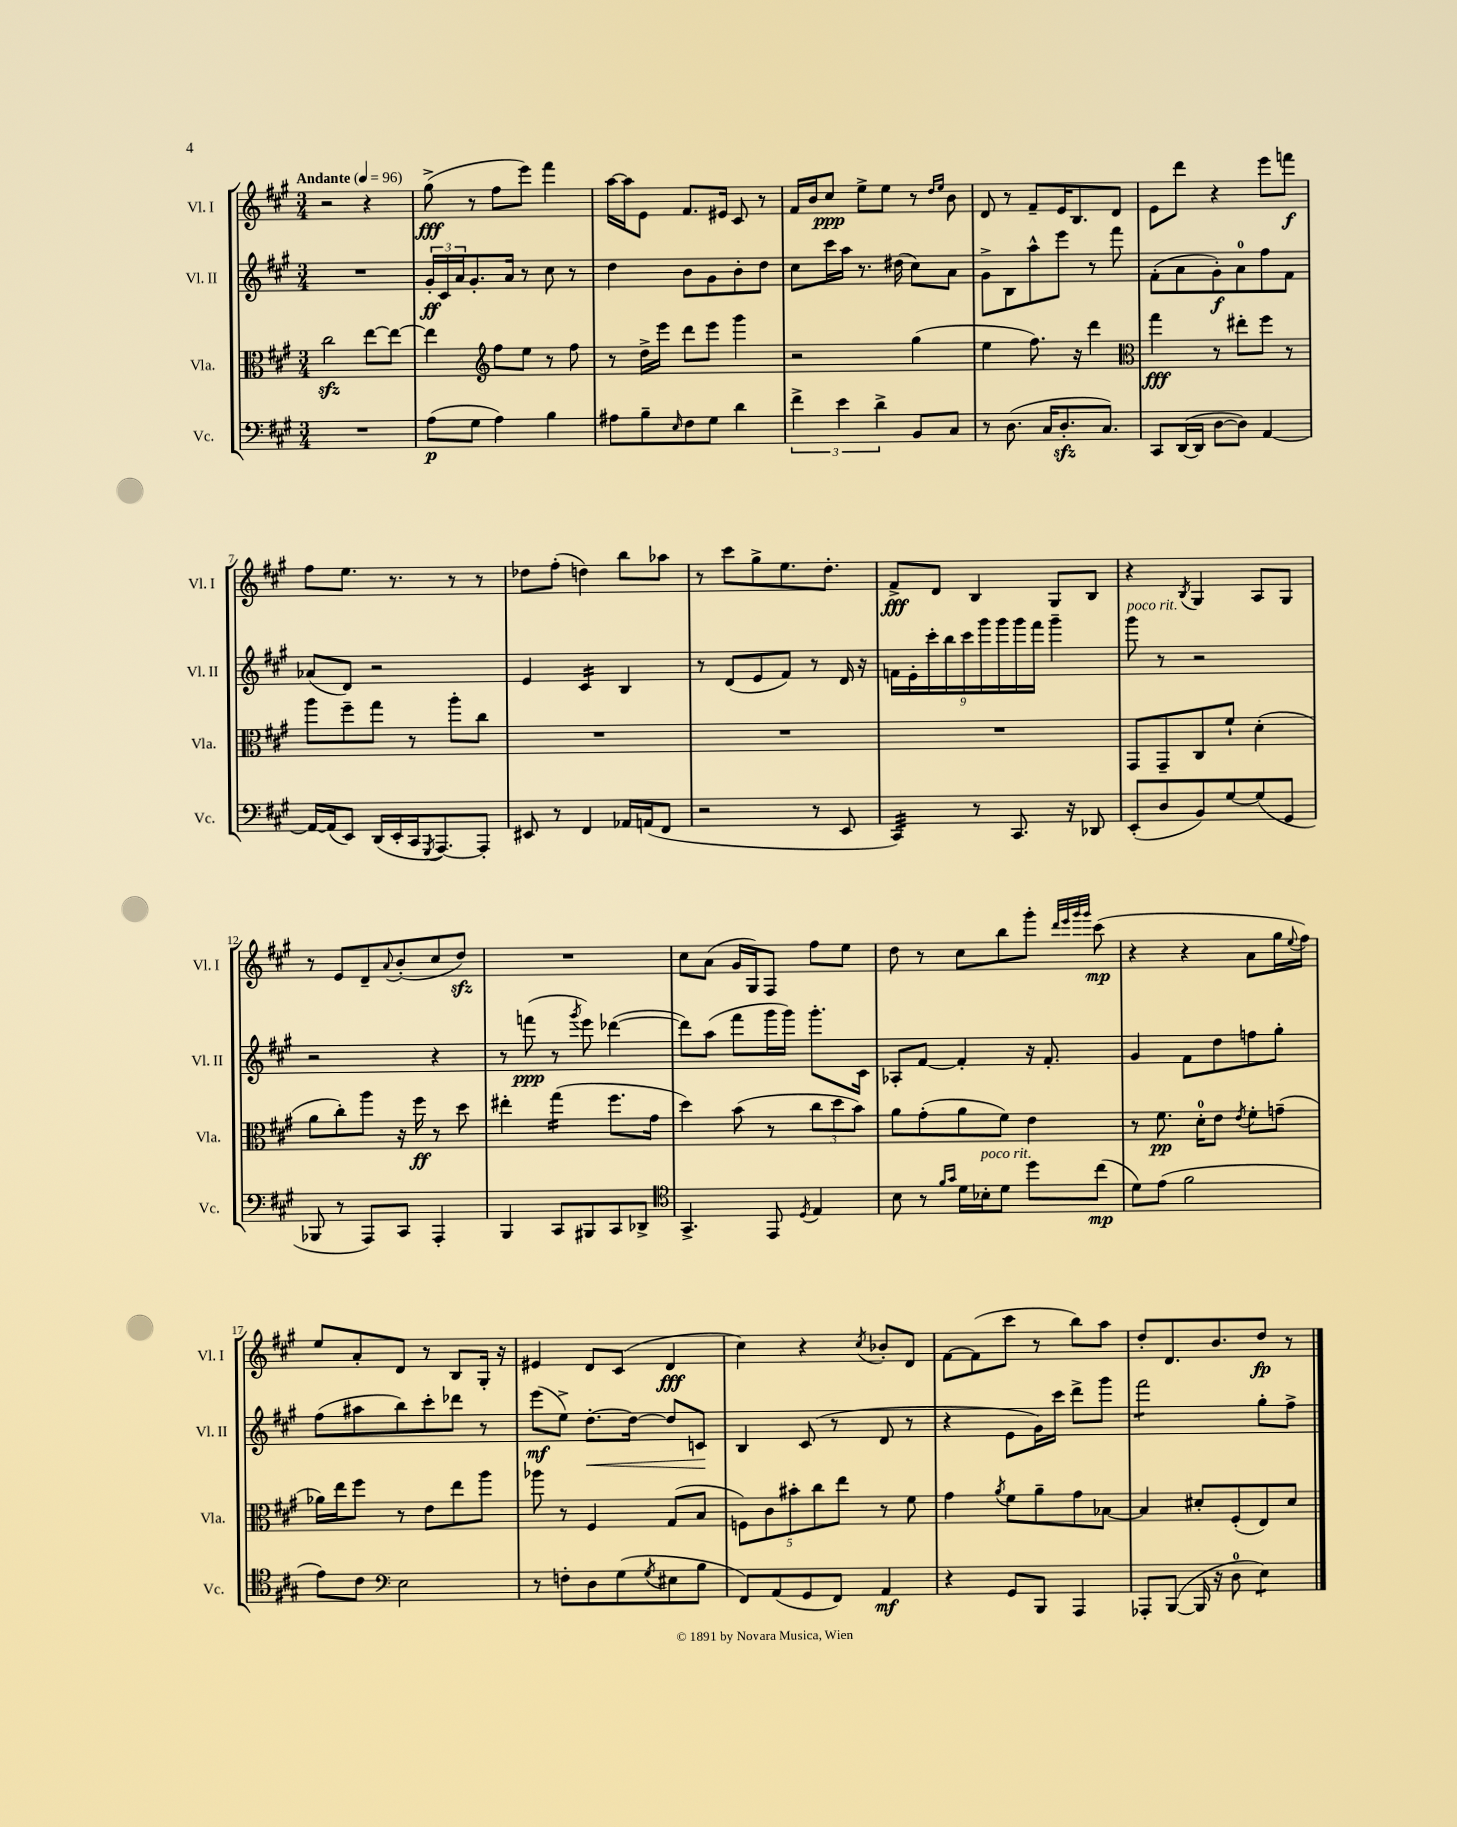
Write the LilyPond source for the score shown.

<<
\new StaffGroup <<
\new Staff = "s0" \with { instrumentName = "Vl. I" shortInstrumentName = "Vl. I" } {
    \clef treble \key a \major \numericTimeSignature \time 3/4 \tempo "Andante" 4 = 96
    r2 r4 |
    gis''8->\fff( r8 fis''8 e'''8) fis'''4 |
    a''16~ a''16 e'8 fis'8. eis'16 cis'8 r8 |
    fis'16 b'16 cis''8\ppp e''8-> e''8 r8 \grace { d''16 e''16 } b'8 |
    d'8 r8 fis'8-- e'16 b8. d'8 |
    e'8 d'''8 r4 e'''8 f'''8\f |
    fis''8 e''8. r8. r8 r8 |
    des''8 fis''8-.( d''4) b''8 aes''8 |
    r8 cis'''8 gis''8-> e''8. d''8.-. |
    fis'8->\fff d'8 b4 gis8 b8 |
    r4 \acciaccatura { b8 } gis4 a8 gis8 |
    r8 e'8 d'8-- \appoggiatura { a'8 } b'8-.( cis''8 d''8\sfz) |
    R2. |
    cis''8 a'8( gis'16 gis16) fis8 fis''8 e''8 |
    d''8 r8 cis''8 b''8 gis'''8-. \grace { d'''32 e'''32 gis'''32 gis'''32 } cis'''8\mp( |
    r4 r4 a'8 gis''16 \appoggiatura { e''8 } fis''16) |
    e''8 a'8-. d'8 r8 b8 gis16-. r16 |
    eis'4 d'8 cis'8( d'4\fff |
    cis''4) r4 \acciaccatura { cis''8 } bes'8-. d'8 |
    fis'8~ fis'8( cis'''8 r8 b''8) a''8 |
    d''8-. d'8. b'8. d''8\fp r8 \bar "|." |
}
\new Staff = "s1" \with { instrumentName = "Vl. II" shortInstrumentName = "Vl. II" } {
    \clef treble \key a \major \numericTimeSignature \time 3/4
    R2. |
    \tuplet 3/2 { gis'16-.\ff cis'16 a'16 } gis'8.-. a'16 r8 cis''8 r8 |
    d''4 b'8 gis'8 b'8-. d''8 |
    cis''8 cis'''16 a''16 r8. dis''16( cis''8) a'8 |
    gis'8-> b8 a''8-^ e'''8 r8 fis'''8 |
    fis'8-.( a'8 gis'8-.\f) a'8-0 fis''8 fis'8 |
    aes'8( d'8) r2 |
    e'4 cis'4:16 b4 |
    r8 d'8( e'8 fis'8) r8 d'16 r16 |
    \tuplet 9/8 { f'16 e'16-. cis'''16-. b''16 cis'''16 gis'''16 gis'''16 gis'''16 fis'''16 } gis'''4-- |
    gis'''8^\markup { \italic "poco rit." } r8 r2 |
    r2 r4 |
    r8 f'''8\ppp( r8 \acciaccatura { gis'''8 } e'''8) des'''4~( |
    des'''8) a''8( fis'''8 gis'''16 gis'''16) gis'''8.-. cis'16 |
    aes8-. fis'8~ fis'4-. r16 fis'8.-. |
    gis'4 fis'8 d''8 f''8 gis''8-. |
    fis''8( ais''8 b''8) cis'''8-. des'''8 r8 |
    e'''8\mf( e''8->) d''8.~-.\< d''16~ d''8 c'8\! |
    b4 cis'8( r8 d'8 r8 |
    r4 e'8 gis'16) cis'''16 d'''8-> gis'''8 |
    fis'''2:8 gis''8-. fis''8-> \bar "|." |
}
\new Staff = "s2" \with { instrumentName = "Vla." shortInstrumentName = "Vla." } {
    \clef alto \key a \major \numericTimeSignature \time 3/4
    cis''2\sfz e''8~ e''8~ |
    e''4 \clef treble fis''8 e''8 r8 fis''8 |
    r8 d''16-> e'''16 d'''8 e'''8 gis'''4 |
    r2 gis''4( |
    e''4 fis''8.) r16 d'''4 |
    \clef alto gis''4\fff r8 eis''8-. fis''8 r8 |
    a''8 fis''8-- gis''8 r8 a''8-. cis''8 |
    R2. |
    R2. |
    R2. |
    gis,8 gis,8-- cis8 fis'8-! d'4-.( |
    a'8 cis''8-.) a''8 r16 fis''16\ff r8 d''8 |
    eis''4-. gis''4:16( fis''8. gis'16 |
    d''4) b'8( r8 \tuplet 3/2 { cis''8 d''8 b'8) } |
    a'8 gis'8-.( a'8 fis'8) e'4 |
    r8 fis'8.\pp d'16-0-. e'8 \acciaccatura { e'8 } fis'8-. g'8--( |
    aes'16) e''16 fis''8 r8 e'8 e''8 a''8 |
    aes''8 r8 fis4 gis8( b8 |
    \tuplet 5/4 { f8) cis'8 bis'8-. cis''8 e''8 } r8 fis'8 |
    gis'4 \acciaccatura { a'8 } fis'8 a'8-- gis'8 bes8~ |
    bes4 dis'8-. fis8-.( e8) dis'8 \bar "|." |
}
\new Staff = "s3" \with { instrumentName = "Vc." shortInstrumentName = "Vc." } {
    \clef bass \key a \major \numericTimeSignature \time 3/4
    R2. |
    a8\p( gis8 a4) b4 |
    ais8 b8-- \grace { e16 } fis8 gis8 d'4 |
    \tuplet 3/2 { fis'4-> e'4 d'4-> } b,8 cis8 |
    r8 d8.( cis16 d8.-.\sfz cis8.) |
    cis,8 d,16~( d,16 d8~ d8) a,4~ |
    a,16~ a,16( e,8) d,16( e,16-. cis,16 \acciaccatura { gis,,8 } a,,8.~) a,,8-. |
    eis,8 r8 fis,4 aes,16 a,16( fis,8 |
    r2 r8 e,8 |
    cis,4:32) r8 cis,8. r16 des,8 |
    e,8-.( d8 b,8) gis8~ gis8( gis,8 |
    bes,,8 r8 a,,8) cis,8 a,,4-. |
    b,,4 cis,8 bis,,8 cis,8 des,8-> |
    \clef tenor gis,4.-> e,8 \acciaccatura { d8 } e4 |
    b8 r8 \grace { fis'16 gis'16 } d'16 bes16-.^\markup { \italic "poco rit." } d'8 d''8 cis''8\mp( |
    d'8) e'8( fis'2 |
    e'8) cis'8 \clef bass e2 |
    r8 f8-. d8 gis8( \acciaccatura { gis8 } eis8 b8 |
    fis,8) a,8( gis,8 fis,8) a,4\mf |
    r4 gis,8 b,,8 a,,4 |
    aes,,8-. b,,8~( b,,16 r16 d8-0 e4:8) \bar "|." |
}
>>
>>
